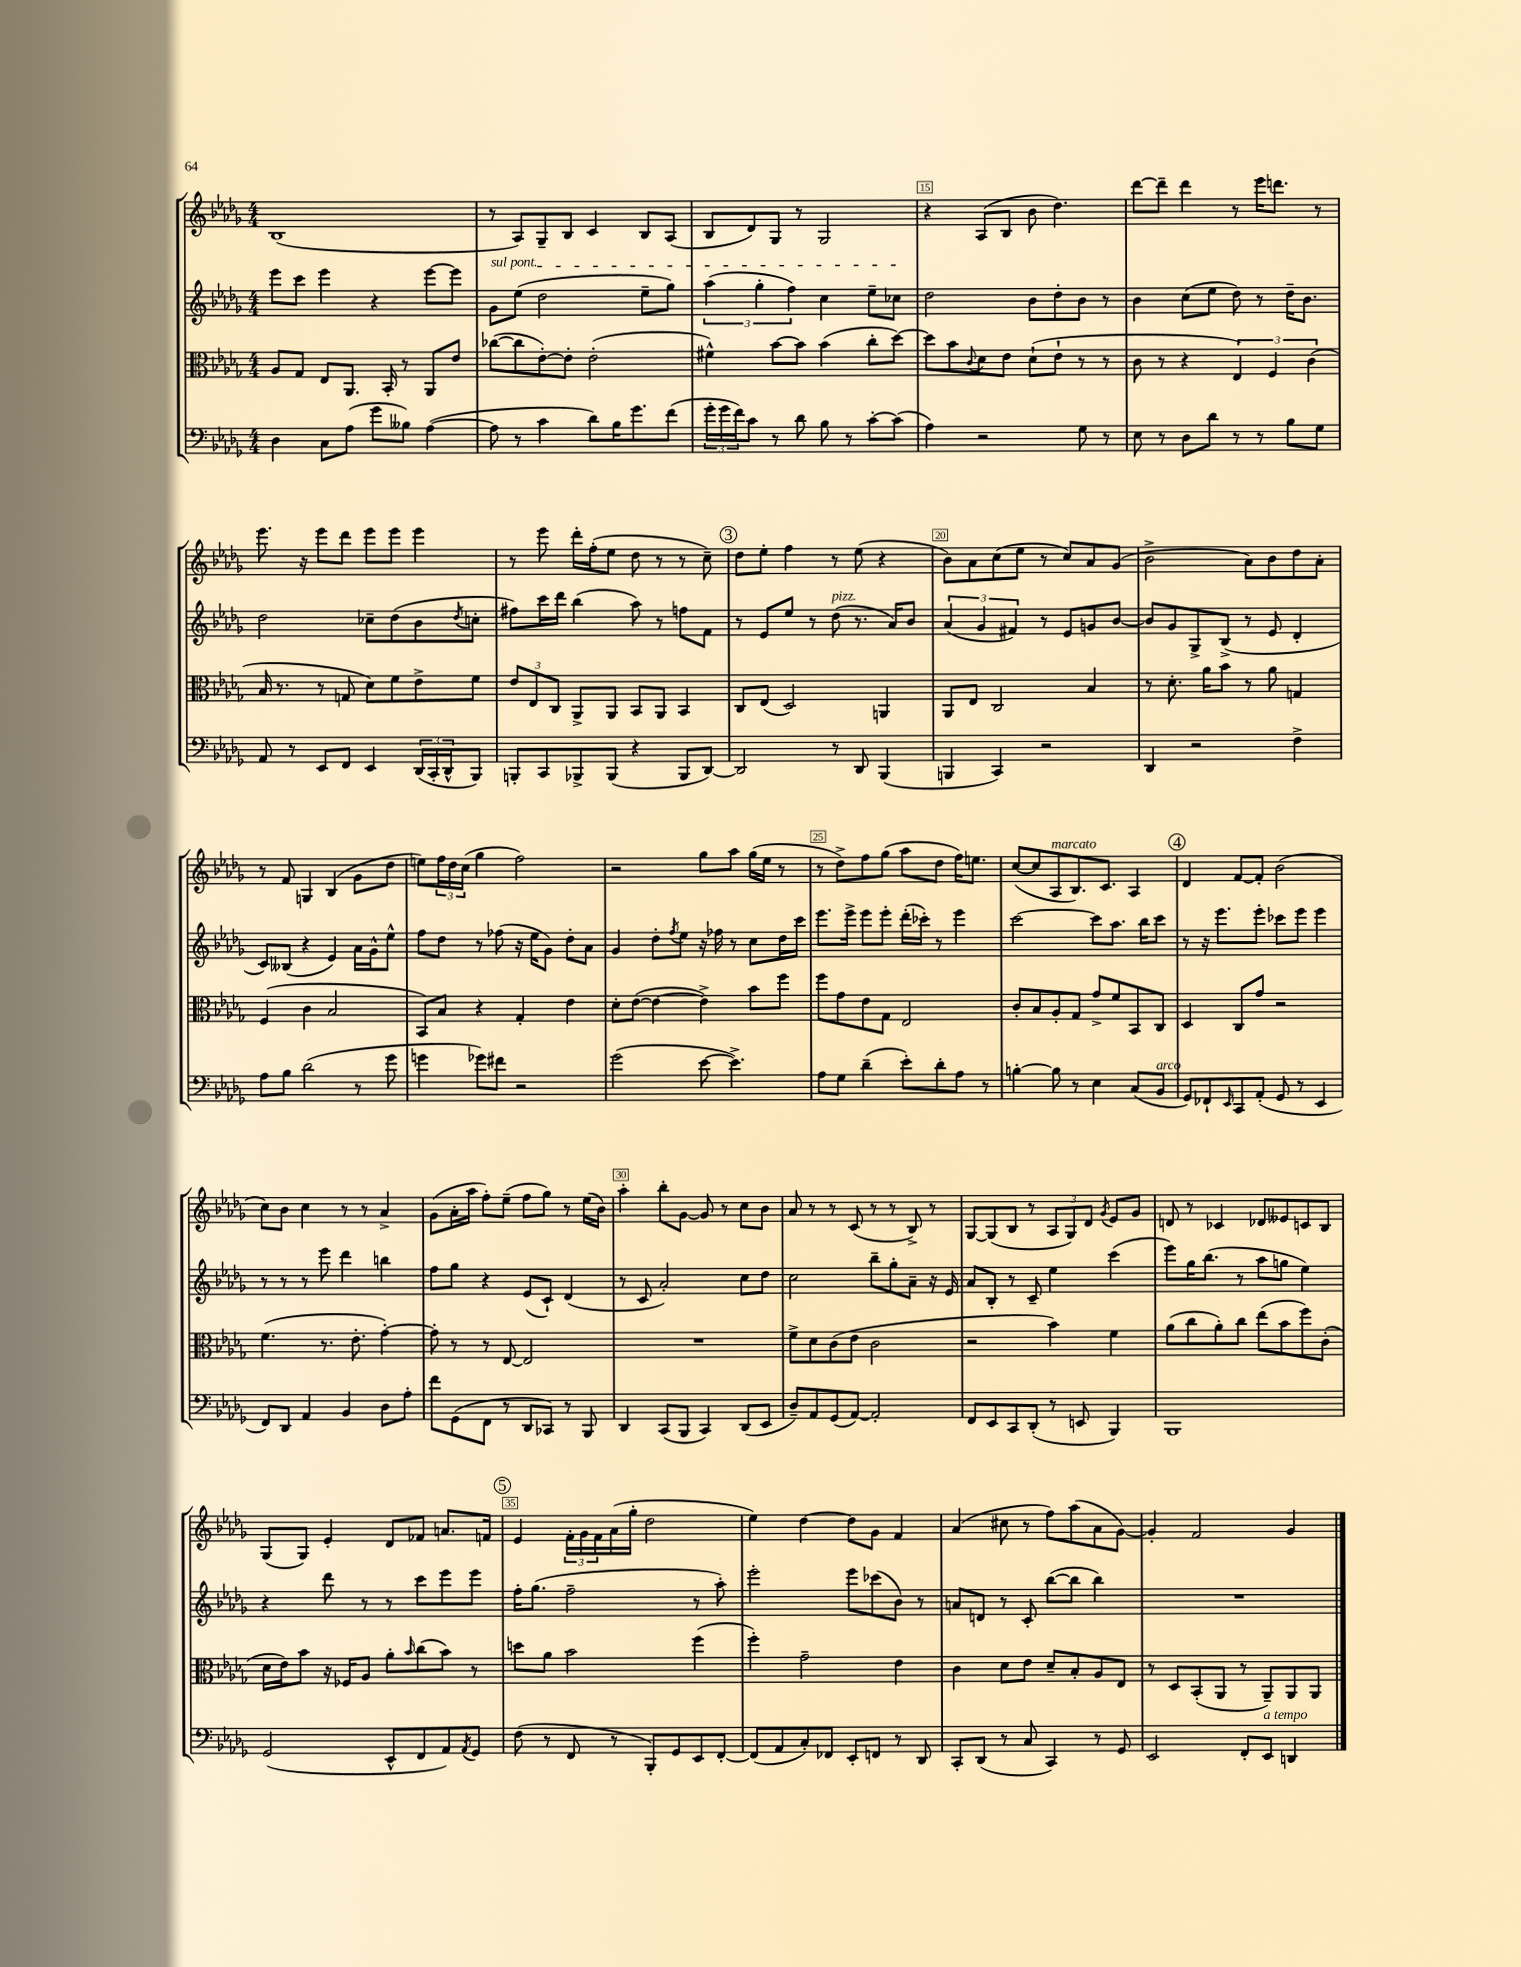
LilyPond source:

<<
\new StaffGroup <<
\new Staff = "s0" {
    \clef treble \key des \major \numericTimeSignature \time 4/4
    bes1( |
    r8 aes8) ges8-- bes8 c'4 bes8 aes8( |
    bes8 des'8) ges8 r8 ges2 |
    r4 aes8( bes8 bes'8 des''4.) |
    des'''8~ des'''8-- des'''4 r8 ees'''16 d'''8. r8 |
    ees'''8. r16 ees'''8 des'''8 ees'''8 ees'''8 ees'''4 |
    r8 ees'''8 des'''16-. f''16-.( ees''8 des''8 r8 r8 c''8--) |
    \mark \markup { \circle "3" } des''8 ees''8-. f''4 r8 ees''8( r4 |
    bes'8) aes'8 c''8( ees''8 r8 c''8) aes'8 ges'8( |
    bes'2-> aes'8) bes'8 des''8 aes'8-. |
    r8 f'8 g4 bes4( ges'8 des''8 |
    e''8) \tuplet 3/2 { f''16 des''16 c''16( } ges''4 f''2) |
    r2 ges''8 aes''8 ges''16( ees''16 r8 |
    r8 des''8->) f''8 ges''8( aes''8 des''8 f''16) e''8. |
    c''8~( c''8 aes8^\markup { \italic "marcato" } bes8.) c'8. aes4 |
    \mark \markup { \circle "4" } des'4 f'8~ f'8-. bes'2( |
    c''8) bes'8 c''4 r8 r8 aes'4-> |
    ges'8( aes'16-. aes''16 f''8-.) ees''8--( f''8 ges''8) r8 ees''16( bes'16) |
    aes''4-. bes''8-. ges'8~ ges'8 r8 c''8 bes'8 |
    aes'8 r8 r8 c'8( r8 r8 bes8->) r8 |
    ges8~ ges8( bes8 r8 \tuplet 3/2 { aes8 ges8) des'8 } \acciaccatura { ges'8 } ees'8 ges'8 |
    d'8 r8 ces'4 des'8 eeses'8 c'8 bes8 |
    ges8( ges8) ees'4-. des'8 fes'8 a'8. f'16 |
    \mark \markup { \circle "5" } ees'4 \tuplet 3/2 { f'16-. ges'16 f'16 } aes'16( ges''16-. des''2 |
    ees''4) des''4~ des''8 ges'8 f'4 |
    aes'4( cis''8 r8 f''8) aes''8( aes'8 ges'8~) |
    ges'4-. f'2 ges'4 \bar "|." |
}
\new Staff = "s1" {
    \clef treble \key des \major \numericTimeSignature \time 4/4
    ees'''8 c'''8 ees'''4 r4 ees'''8~ ees'''8 |
    \once \override TextSpanner.bound-details.left.text = \markup { \italic "sul pont." } ges'8\startTextSpan ees''8( des''2 ees''8-- ges''8) |
    \tuplet 3/2 { aes''4( ges''4-. f''4) } c''4 ees''8-- ces''8\stopTextSpan |
    des''2 bes'8 des''8-. bes'8 r8 |
    bes'4 c''8( ees''8 des''8) r8 des''16-- bes'8. |
    des''2 ces''8-- des''8( bes'8 \acciaccatura { des''8 } c''8-. |
    fis''8) c'''16 des'''16 bes''4( aes''8) r8 f''8 f'8 |
    \mark \markup { \circle "3" } r8 ees'8 ees''8 r8 des''8^\markup { \italic "pizz." }( r8. aes'16) bes'8 |
    \tuplet 3/2 { aes'4( ges'4 fis'4) } r8 ees'8 g'8 bes'8~ |
    bes'8 ges'8 ges8-> bes8->( r8 ees'8 des'4-. |
    c'8) beses8( r4 ees'4) aes'16 ges'16-^ ees''8-^ |
    f''8 des''8 r8 fes''8( r16 ees''16 ges'8) des''8-. aes'8 |
    ges'4 des''8-. \acciaccatura { f''8 } ees''8 r16 fes''16 r8 c''8 des''16 c'''16 |
    ees'''8. ees'''16-> ees'''8 ees'''8-. des'''16-.( ces'''16-.) r8 ees'''4 |
    c'''2~ c'''8 aes''8. bes''16 c'''8 |
    \mark \markup { \circle "4" } r8 r16 ees'''8. ees'''8-. ces'''8 ees'''8 ees'''4 |
    r8 r8 r8 ees'''8 des'''4 b''4 |
    f''8 ges''8 r4 ees'8( c'8-!) des'4( |
    r8 c'8 aes'2-.) c''8 des''8 |
    c''2 bes''8-- ges''8-. aes'8-- r16 ees'16 |
    aes'8 bes8-. r8 c'8-- ees''4 c'''4( |
    ees'''8) ges''16 bes''8.( r8 aes''8 g''8 ees''4) |
    r4 des'''8 r8 r8 c'''8 ees'''8 ees'''8 |
    \mark \markup { \circle "5" } f''16-. ges''8.( f''2-- r8 aes''8-.) |
    ees'''2-. ees'''8 ces'''8( bes'8) r8 |
    a'8 d'8 r8 c'8-. bes''8~( bes''8 bes''4) |
    R1 \bar "|." |
}
\new Staff = "s2" {
    \clef alto \key des \major \numericTimeSignature \time 4/4
    aes8 ges8 ees8 aes,8. bes,16-. r8 aes,8 ees'8 |
    ces''8~( ces''8 ees'8~-.) ees'8-. ees'2-.( |
    fis'4-^) bes'8~ bes'8 bes'4( c''8-. des''8~) |
    des''8 bes'8 \appoggiatura { c'8 } des'8 ees'8 des'8-!( ees'8-! r8 r8 |
    c'8 r8 r4 \tuplet 3/2 { ees4) f4 c'4( } |
    bes16 r8. r8 g8 des'8) f'8 ees'8-> f'8 |
    \tuplet 3/2 { ees'8 ees8 c8 } aes,8-> aes,8 bes,8 aes,8 bes,4 |
    \mark \markup { \circle "3" } c8 ees8( des2) a,4 |
    aes,8 ees8 c2 bes4 |
    r8 des'8.-. aes'16 bes'8 r8 aes'8 g4 |
    f4( c'4 bes2 |
    bes,8) bes8 r4 ges4-. ees'4 |
    des'8-. ees'8~( ees'4~ ees'4->) bes'8 f''8 |
    f''8 ges'8 ees'8 ges8 ees2 |
    c'8-. bes8 aes8-. ges8 ges'8-> f'8 bes,8 c8 |
    \mark \markup { \circle "4" } des4 c8 ges'8 r2 |
    f'4.( r8. ees'8.-. ges'4~-.) |
    ges'8-. r8 r8 ees8~ ees2 |
    R1 |
    f'8-> des'8 c'8( ees'8 c'2 |
    r2 bes'4) f'4 |
    aes'8( c''8 aes'8-.) c''8 ees''8( bes'8 f''8) c'8-.( |
    des'16 ees'16) bes'8 r16 fes16 aes8 aes'8-. \grace { bes'16 } c''8( bes'8) r8 |
    \mark \markup { \circle "5" } d''8 aes'8 bes'2 f''4( |
    f''4-.) ges'2-- ees'4 |
    c'4 des'8 ees'8 des'8-- bes8-. aes8 ees8 |
    r8 des8 bes,8-.( aes,8 r8 aes,8--) aes,8 aes,8 \bar "|." |
}
\new Staff = "s3" {
    \clef bass \key des \major \numericTimeSignature \time 4/4
    des4 c8 aes8( ges'8 beses8) aes4~( |
    aes8 r8 c'4 des'8) bes16 ges'8. f'8( |
    \tuplet 3/2 { ges'16-. ges'16 f'16) } c'8 r8 des'8 bes8 r8 c'8~-. c'8( |
    aes4) r2 ges8 r8 |
    ees8 r8 des8 des'8 r8 r8 bes8 ges8 |
    aes,8 r8 ees,8 f,8 ees,4 \tuplet 3/2 { des,16( c,16-. des,16-^ } bes,,8) |
    b,,8-. c,8 bes,,8-> bes,,8( r4 bes,,8 des,8~) |
    \mark \markup { \circle "3" } des,2 r8 des,8 bes,,4( |
    b,,4 c,4) r2 |
    des,4 r2 f4-> |
    aes8 bes8 des'2( r8 ges'8 |
    g'4 ges'8) fis'8 r2 |
    ges'2( ees'8~ ees'4.->) |
    aes8 ges8 des'4--( ees'8-.) des'8-. aes8 r8 |
    b4~-. b8 r8 ees4 c8( bes,8^\markup { \italic "arco" } |
    \mark \markup { \circle "4" } ges,8) fes,8-! \grace { ees,16 } c,8 aes,8-.( ges,8 r8 ees,4 |
    f,8) des,8 aes,4 bes,4 des8 aes8-. |
    f'8 ges,8( f,8 r8 des,8 ces,8) r8 bes,,8 |
    des,4 c,8( bes,,8 c,4) des,8( ees,8 |
    des8--) aes,8 ges,8( aes,8~) aes,2-. |
    f,8 ees,8 c,8 des,8-.( r8 e,8 bes,,4) |
    bes,,1 |
    ges,2( ees,8-^ f,8 aes,8) \acciaccatura { aes,8 } ges,8 |
    \mark \markup { \circle "5" } f8( r8 f,8 r8 bes,,8-.) ges,8 ees,8 f,8~-. |
    f,8( aes,8 c8-.) fes,8 ees,8-. f,8 r8 des,8 |
    c,8-. des,8( r8 c8 c,4) r8 ges,8 |
    ees,2 f,8-. ees,8^\markup { \italic "a tempo" } d,4 \bar "|." |
}
>>
>>
\layout { \context { \Score currentBarNumber = #12 \override BarNumber.break-visibility = ##(#f #t #t) barNumberVisibility = #(every-nth-bar-number-visible 5) \override BarNumber.stencil = #(make-stencil-boxer 0.1 0.3 ly:text-interface::print) } }
